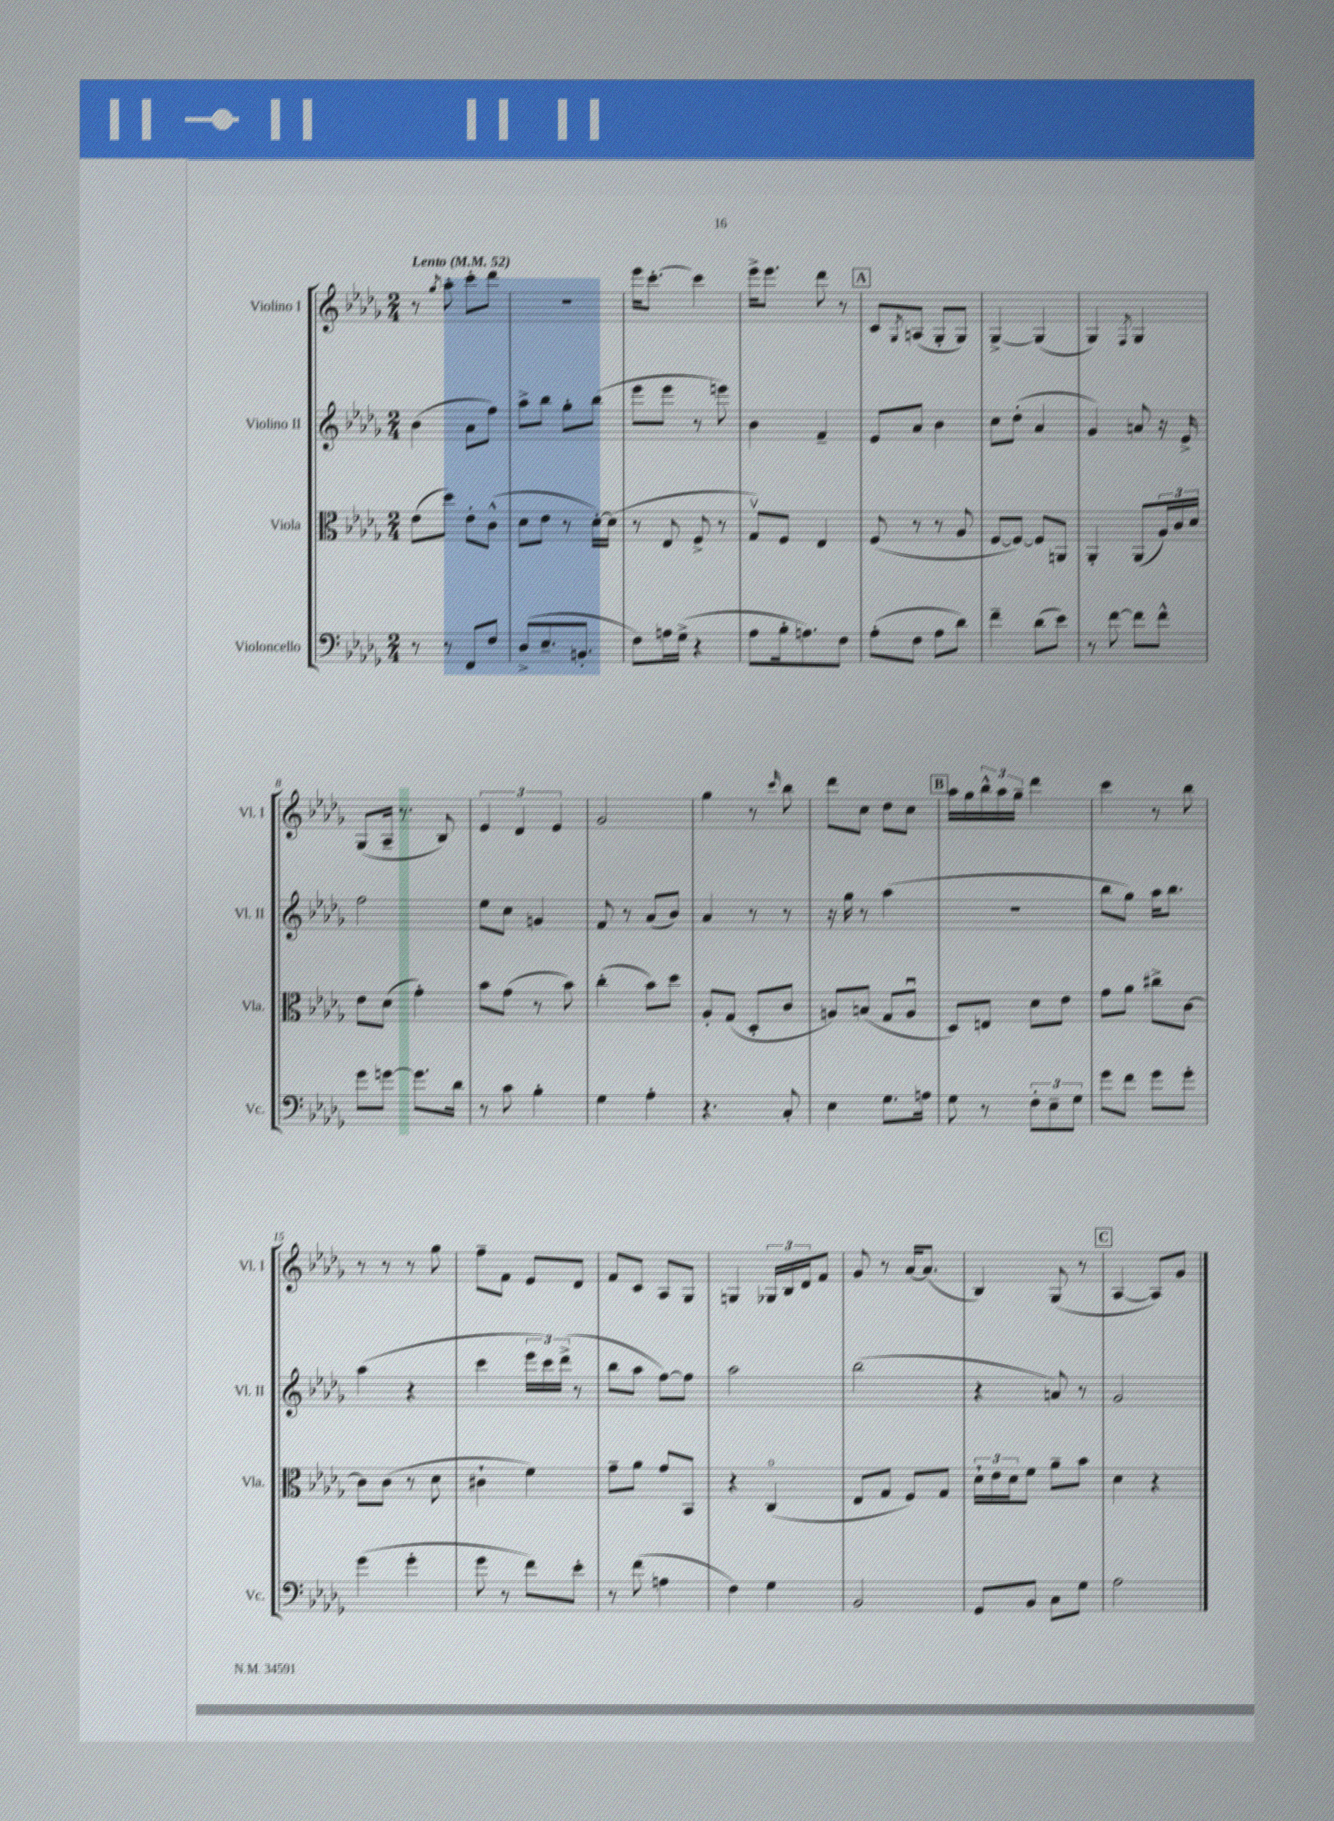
<<
\new StaffGroup <<
\new Staff = "s0" \with { instrumentName = "Violino I" shortInstrumentName = "Vl. I" } {
    \clef treble \key des \major \numericTimeSignature \time 2/4 \tempo "Lento" 4 = 52
    r8 \acciaccatura { ges''8 } aes''8-. c'''8-. des'''8 |
    R2 |
    ees'''16 c'''8.~-. c'''4 |
    ees'''16-> ees'''8. des'''8 r8 |
    \mark \markup { \box "A" } c'8 \acciaccatura { ges8 } a8( ges8-. ges8) |
    ges4~-> ges4( |
    ges4) \acciaccatura { f8 } ges4 |
    ges8( aes16-- r8. bes8) |
    \tuplet 3/2 { ees'4 des'4 ees'4 } |
    ges'2 |
    ges''4 r8 \grace { c'''16 } bes''8 |
    des'''8 c''8 des''8 c''8 |
    \mark \markup { \box "B" } aes''16 ges''16 \tuplet 3/2 { bes''16-^ aes''16 ges''16-- } des'''4 |
    c'''4 r8 bes''8 |
    r8 r8 r8 ges''8 |
    f''8-- f'8 ees'8 des'8 |
    f'8 c'8 aes8 ges8 |
    g4 \tuplet 3/2 { ges16 bes16 des'16 } f'8 |
    ges'8 r8 aes'16~ aes'8.( |
    bes4) ges8( r8 |
    \mark \markup { \box "C" } aes4~ aes8) ges'8 \bar "|." |
}
\new Staff = "s1" \with { instrumentName = "Violino II" shortInstrumentName = "Vl. II" } {
    \clef treble \key des \major \numericTimeSignature \time 2/4
    bes'4( aes'8 f''8) |
    aes''8-> bes''8 ges''8-. bes''8( |
    ees'''8 ees'''8 r8 e'''8) |
    bes'4 f'4-- |
    \mark \markup { \box "A" } ees'8 aes'8 bes'4 |
    c''8 des''8-.( aes'4 |
    ges'4) a'8 r16 ees'16-> |
    f''2 |
    ees''8 c''8 g'4 |
    f'8 r8 aes'8( bes'8) |
    aes'4 r8 r8 |
    r16 ges''16 r8 aes''4( |
    \mark \markup { \box "B" } r2 |
    bes''8 ges''8) aes''16 bes''8. |
    aes''4( r4 |
    c'''4 \tuplet 3/2 { ees'''16 c'''16) des'''16->( } r8 |
    bes''8 aes''8 f''8~) f''8 |
    aes''2 |
    bes''2( |
    r4 a'8) r8 |
    \mark \markup { \box "C" } ges'2 \bar "|." |
}
\new Staff = "s2" \with { instrumentName = "Viola" shortInstrumentName = "Vla." } {
    \clef alto \key des \major \numericTimeSignature \time 2/4
    ees'8( des''8) ees'8-. c'8-^( |
    des'8 ees'8 r8 des'16~-.) des'16( |
    r8 ees8 f8-> r8 |
    ges8\upbow) f8 ees4 |
    \mark \markup { \box "A" } f8( r8 r8 aes8 |
    f8~ f8~) f8 a,8 |
    aes,4-. aes,8( \tuplet 3/2 { aes16) c'16 des'16 } |
    ees'8 des'8( ges'4-.) |
    bes'8 ges'8( r8 bes'8) |
    c''4-.( bes'8) des''8 |
    aes8-. ges8( des8-. c'8 |
    a8) b8( ges8 a8\downbow |
    \mark \markup { \box "B" } des8) e8 des'8 ees'8 |
    ges'8 aes'8 cis''8-> c'8~ |
    c'8 c'8( r8 des'8 |
    cis'4-! f'4) |
    ges'8-- aes'8 ges'8 bes,8 |
    r4 c4\flageolet( |
    ees8 ges8 f8) ges8 |
    \tuplet 3/2 { des'16-! ees'16 des'16 } f'8 aes'8-- bes'8 |
    \mark \markup { \box "C" } des'4 r4 \bar "|." |
}
\new Staff = "s3" \with { instrumentName = "Violoncello" shortInstrumentName = "Vc." } {
    \clef bass \key des \major \numericTimeSignature \time 2/4
    r8 r8 f,8 f8 |
    des8->( ees8.-- b,8.-. |
    f8) a16 ges16->( r4 |
    aes8 bes16-. a8.) f8 |
    \mark \markup { \box "A" } aes8-.( f8 aes8 des'8) |
    f'4-- des'8( ees'8) |
    r8 f'8~ f'8 f'8-^ |
    ges'8 g'8~ g'8. des'16 |
    r8 c'8 bes4-. |
    ges4 aes4-. |
    r4. c8-. |
    ees4 ges8. a16 |
    \mark \markup { \box "B" } ges8 r8 \tuplet 3/2 { f8-. ees8-- ges8 } |
    ges'8 f'8 ges'8 ges'8-. |
    ges'4( ges'4-. |
    ges'8 r8 f'8) ees'8-. |
    r8 f'8( a4 |
    f4) ges4 |
    bes,2 |
    ges,8 bes,8 c8 ges8 |
    \mark \markup { \box "C" } aes2 \bar "|." |
}
>>
>>
